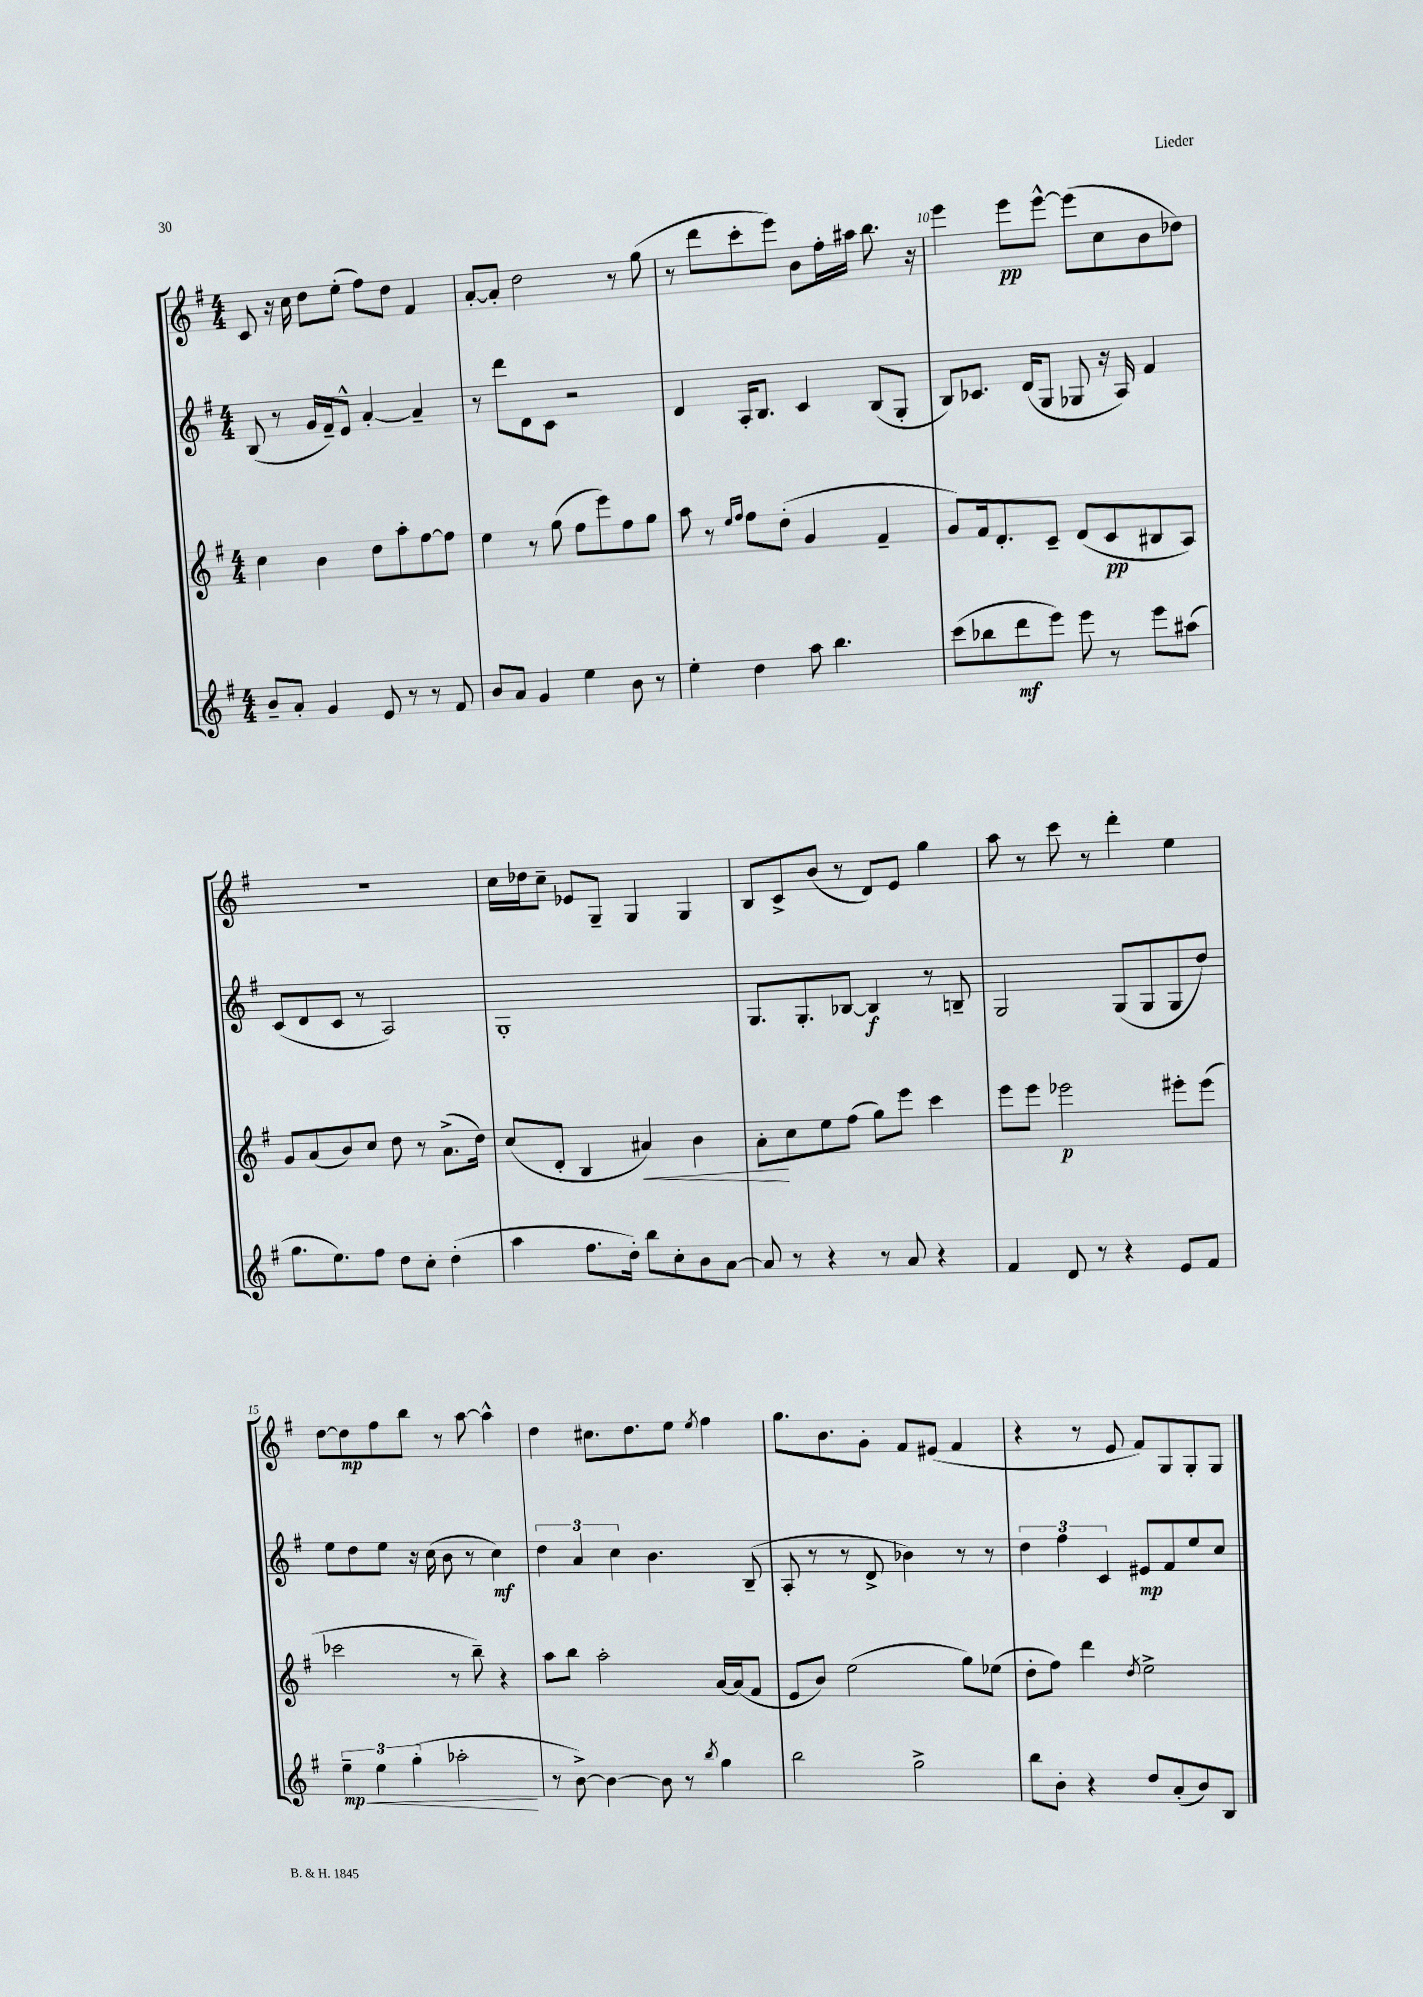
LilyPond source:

<<
\new StaffGroup <<
\new Staff = "s0" {
    \clef treble \key g \major \numericTimeSignature \time 4/4
    c'8 r16 c''16 d''8 e''8-.( fis''8) d''8 fis'4 |
    a'8~-. a'8-. d''2 r8 g''8( |
    r8 d'''8 c'''8-. e'''8) b'8 fis''16-. ais''16 b''8. r16 |
    e'''4 e'''8\pp e'''8~-^ e'''8( c''8 b'8 des''8) |
    R1 |
    c''16 des''16 c''8-- ees'8 g8-- g4 g4 |
    b8 c'8-> b'8( r8 d'8) e'8 g''4 |
    a''8 r8 c'''8 r8 d'''4-. e''4 |
    d''8~ d''8\mp fis''8 b''8 r8 a''8~ a''4-^ |
    d''4 cis''8. d''8. e''8 \acciaccatura { e''8 } fis''4 |
    g''8. b'8. g'8-. fis'8 eis'8( fis'4 |
    r4 r8 e'8 fis'8) g8 g8-. g8 \bar "|." |
}
\new Staff = "s1" {
    \clef treble \key g \major \numericTimeSignature \time 4/4
    b8( r8 g'16 fis'16--) e'8-^ a'4~-. a'4-- |
    r8 d'''8 d'8 c'8 r2 |
    d'4 a16-. b8. c'4 b8( g8-. |
    b8) ces'8. d'16( g8 ges8 r16 a16) fis'4 |
    c'8( d'8 c'8 r8 a2) |
    g1-. |
    g8. g8.-. bes8~ bes4\f r8 b8-- |
    g2 g8( g8 g8 d''8) |
    e''8 d''8 e''8 r16 c''16( b'8 r8 c''4\mf) |
    \tuplet 3/2 { d''4 a'4 c''4 } b'4. b8--( |
    a8-. r8 r8 d'8-> bes'4) r8 r8 |
    \tuplet 3/2 { d''4 fis''4 c'4 } eis'8\mp fis'8 e''8 c''8 \bar "|." |
}
\new Staff = "s2" {
    \clef treble \key g \major \numericTimeSignature \time 4/4
    c''4 b'4 d''8 a''8-. fis''8~ fis''8 |
    e''4 r8 g''8( fis''8 e'''8) fis''8 g''8 |
    a''8 r8 \grace { e''16 fis''16 } fis''8 d''8-.( g'4 fis'4-- |
    g'8) fis'16 d'8.-. c'8-- d'8( c'8\pp bis8 a8) |
    g'8 a'8( b'8) c''8 d''8 r8 a'8.->( d''16) |
    c''8( d'8-. b4 ais'4\<) b'4 |
    a'8-.\! c''8 e''8 fis''8( g''8) e'''8 c'''4 |
    e'''8 e'''8 ees'''2\p eis'''8-. eis'''8( |
    ces'''2 r8 b''8--) r4 |
    a''8 b''8 a''2-. a'16~ a'16( fis'8 |
    e'8 b'8) e''2( g''8) ees''8( |
    d''8-. fis''8) d'''4 \acciaccatura { d''8 } e''2-> \bar "|." |
}
\new Staff = "s3" {
    \clef treble \key g \major \numericTimeSignature \time 4/4
    b'8-- a'8-. g'4 e'8 r8 r8 fis'8 |
    b'8 a'8 g'4 e''4 b'8 r8 |
    e''4-. d''4 a''8 b''4. |
    c'''8( bes''8 d'''8\mf e'''8) e'''8 r8 e'''8 ais''8( |
    g''8. e''8.) fis''8 d''8 c''8-. d''4-.( |
    a''4 fis''8. d''16-.) b''8 c''8-. b'8 a'8~ |
    a'8 r8 r4 r8 a'8 r4 |
    fis'4 d'8 r8 r4 e'8 fis'8 |
    \tuplet 3/2 { e''4--\mp\< e''4 g''4-.( } aes''2-.\! |
    r8 b'8~->) b'4~ b'8 r8 \acciaccatura { b''8 } g''4 |
    b''2 g''2-> |
    b''8 b'8-. r4 d''8 a'8-.( b'8) b8 \bar "|." |
}
>>
>>
\layout { \context { \Score currentBarNumber = #7 \override BarNumber.break-visibility = ##(#f #t #t) barNumberVisibility = #(every-nth-bar-number-visible 5) } }
